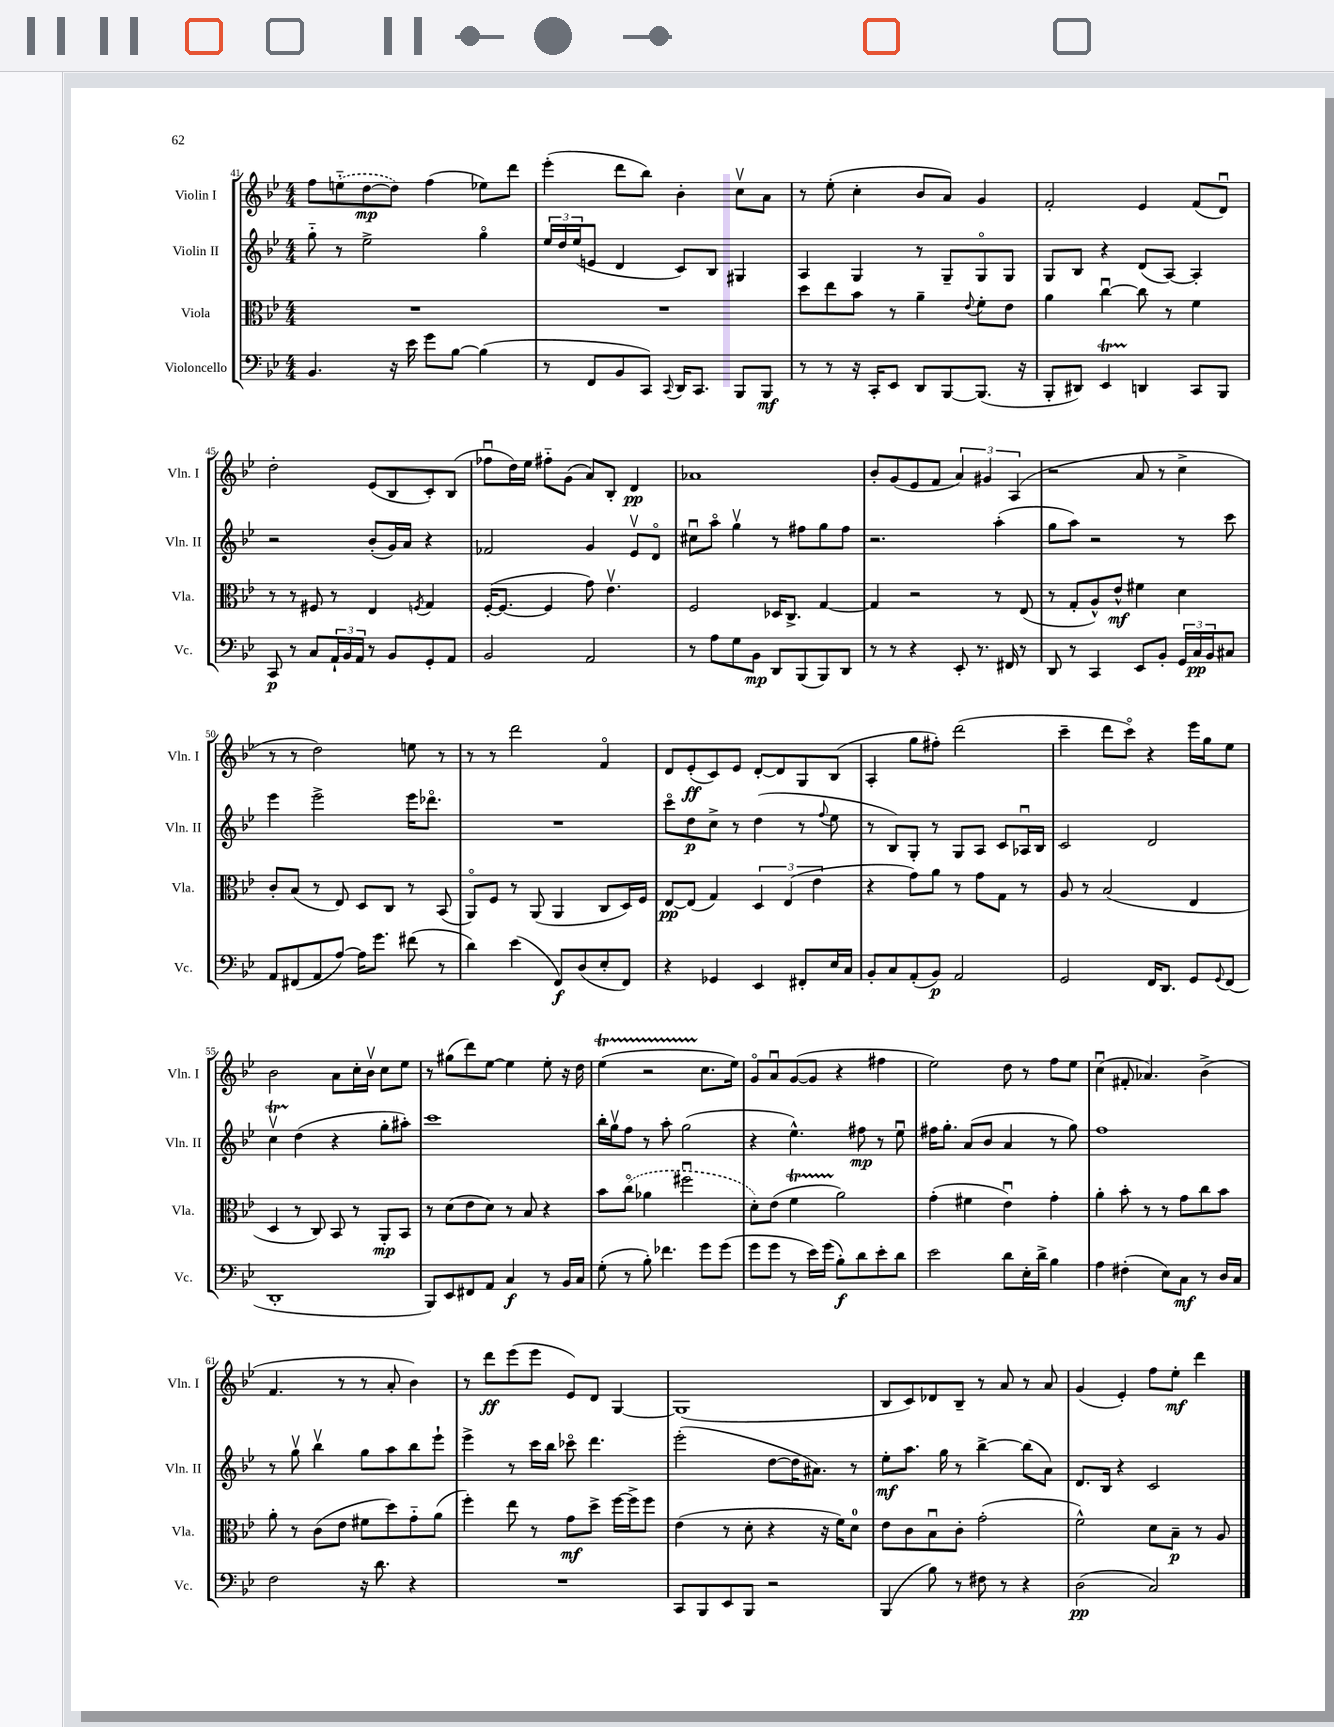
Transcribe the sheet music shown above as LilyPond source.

<<
\new StaffGroup <<
\new Staff = "s0" \with { instrumentName = "Violin I" shortInstrumentName = "Vln. I" } {
    \clef treble \key bes \major \numericTimeSignature \time 4/4
    f''8 \once \slurDashed e''8-_( d''8~\mp d''8) f''4( ees''8) d'''8 |
    ees'''4-.( d'''8 bes''8) bes'4-. c''8\upbow a'8 |
    r8 ees''8-.( c''4-. bes'8 a'8) g'4 |
    f'2-. ees'4 f'8( d'8\downbow) |
    d''2-. ees'8( bes8 c'8-.) bes8( |
    fes''8\downbow d''16) ees''16 fis''8-_ g'8( a'8) bes8-. d'4\pp |
    aes'1 |
    bes'8-. g'8( ees'8 f'8 \tuplet 3/2 { a'4) gis'4 a4( } |
    r2 a'8 r8 c''4-> |
    r8 r8 d''2) e''8 r8 |
    r8 r8 d'''2 f'4\flageolet |
    d'8 ees'8-.\ff( c'8) ees'8 d'8~-. d'8 g8 bes8( |
    a4-. g''8 fis''8-.) d'''2( |
    c'''4-- d'''8 c'''8\flageolet) r4 ees'''16 g''16 ees''8 |
    bes'2 a'8 c''16-. bes'16\upbow c''8 ees''8 |
    r8 gis''8( d'''8) ees''8~ ees''4 ees''8-. r16 d''16 |
    ees''4\startTrillSpan( r2 c''8.\stopTrillSpan ees''16) |
    g'8\flageolet a'8\downbow g'8~( g'8 r4 fis''4 |
    ees''2) d''8 r8 f''8 ees''8 |
    c''4\downbow( fis'8-. aes'4.) bes'4->( |
    f'4. r8 r8 a'8-. bes'4) |
    r8 d'''8\ff ees'''8( ees'''8 ees'8) d'8 g4~ |
    g1( |
    bes8 c'8) des'8 bes8-- r8 a'8 r8 a'8 |
    g'4( ees'4-.) f''8 ees''8-.\mf d'''4 \bar "|." |
}
\new Staff = "s1" \with { instrumentName = "Violin II" shortInstrumentName = "Vln. II" } {
    \clef treble \key bes \major \numericTimeSignature \time 4/4
    g''8-_ r8 ees''2-> g''4\flageolet |
    \tuplet 3/2 { ees''16 d''16 ees''16( } e'8 d'4 c'8) bes8 gis4 |
    a4 g4 r8 g8-- g8\flageolet g8 |
    g8 bes8 r4 d'8( a8~) a4-. |
    r2 bes'8-.( g'16) a'16 r4 |
    fes'2 g'4 ees'8\upbow d'8\flageolet |
    cis''8\downbow a''8\flageolet g''4\upbow r8 fis''8 g''8 fis''8 |
    r2. a''4-.( |
    g''8 a''8) r2 r8 c'''8 |
    ees'''4 ees'''2-> ees'''16 des'''8.\flageolet |
    R1 |
    c'''8\flageolet d''8\p c''8-> r8 d''4( r8 \appoggiatura { f''8 } ees''8 |
    r8 bes8) g8-. r8 g8 a8 c'8 aes16\downbow bes16 |
    c'2 d'2 |
    c''4\upbow\startTrillSpan d''4\stopTrillSpan( r4 g''8-. ais''8-.) |
    c'''1 |
    bes''16-. g''16\upbow f''8 r8 a''8-. g''2( |
    r4 ees''4.-^) fis''8\mp r8 ees''8\downbow |
    fis''16 g''8.-. a'8( bes'8 a'4 r8 g''8) |
    f''1 |
    r8 g''8\upbow bes''4\upbow g''8 a''8 bes''8 ees'''8-! |
    ees'''4-> r8 c'''16 bes''16 ces'''8\flageolet d'''4. |
    ees'''2-.( d''8~ d''16 ais'8.) r8 |
    ees''8-.\mf a''8. g''16 r8 bes''4~-> bes''8( a'8) |
    d'8. bes16 r4 c'2 \bar "|." |
}
\new Staff = "s2" \with { instrumentName = "Viola" shortInstrumentName = "Vla." } {
    \clef alto \key bes \major \numericTimeSignature \time 4/4
    R1 |
    R1 |
    d''8 ees''8 bes'8 r8 a'4-- \appoggiatura { ees'8 } f'8-. ees'8 |
    a'4 c''4~\downbow c''8 r8 f'4 |
    r8 r8 fis8 r8 ees4 \acciaccatura { f8 } g4 |
    f16~-.( f8.~ f4 g'8) ees'4.\upbow |
    f2 des16 c8.-> g4~ |
    g4 r2 r8 ees8( |
    r8 g8-. a8-^) ees'8-^\mf fis'4 d'4 |
    c'8-. bes8( r8 ees8) d8 c8 r8 bes,8( |
    a,8\flageolet) f8 r8 a,8( a,4 c8 d16) f16 |
    ees8~\pp ees8( g4) \tuplet 3/2 { d4 ees4( ees'4 } |
    r4 g'8) a'8 r8 g'8 g8 r8 |
    a8 r8 bes2( ees4 |
    d4 r8 c8) bes,8 r8 a,8-.\mp bes,8 |
    r8 d'8( ees'8 d'8) r8 bes8 r4 |
    bes'8 \once \slurDashed c''8\flageolet( aes'4 fis''2\downbow |
    d'8-.) ees'8( f'4\startTrillSpan a'2\stopTrillSpan) |
    g'4-.( fis'4 ees'4\downbow) g'4-. |
    a'4-. bes'8-. r8 r8 g'8 c''8 bes'8 |
    a'8-. r8 c'8( ees'8 fis'8 d''8) g'8-_ a'8( |
    f''4-.) ees''8 r8 g'8\mf d''8-> f''16~ f''16-> f''8 |
    ees'4( r8 d'8-. r4 r16 f'16) d'8-0 |
    ees'8 c'8 bes8\downbow c'8-. g'2-.( |
    f'2-^) d'8 bes8--\p r8 a8 \bar "|." |
}
\new Staff = "s3" \with { instrumentName = "Violoncello" shortInstrumentName = "Vc." } {
    \clef bass \key bes \major \numericTimeSignature \time 4/4
    bes,4. r16 ees'16 g'8 bes8~ bes4( |
    r8 f,8 bes,8 c,8) \appoggiatura { c,8 } d,16 c,8. bes,,8 bes,,8\mf |
    r8 r8 r16 c,16-. ees,8 d,8 bes,,8~ bes,,8.( r16 |
    bes,,8-. dis,8) ees,4\startTrillSpan d,4\stopTrillSpan c,8 bes,,8 |
    c,8\p r8 c8 \tuplet 3/2 { a,16-! bes,16 a,16 } r8 bes,8 g,8-. a,8 |
    bes,2 a,2 |
    r8 a8 g8 bes,8\mp d,8 bes,,8( bes,,8) d,8 |
    r8 r8 r4 ees,8-. r8. fis,16 r8 |
    d,8 r8 c,4 ees,8 bes,8-. \tuplet 3/2 { g,16 c16\pp bes,16 } cis8 |
    a,8 fis,8( a,8 a8~) a16 g'8. fis'8( r8 |
    d'4) ees'4( f,8\f) d8( ees8-. f,8) |
    r4 ges,4 ees,4 fis,8-. ees16 c16 |
    bes,8-. c8 a,8-.( bes,8\p) a,2 |
    g,2 f,16 d,8. g,8 \appoggiatura { g,8 } f,8( |
    d,1-. |
    bes,,8) ees,8 fis,8 a,8 c4\f r8 bes,16 c16 |
    g8-.( r8 bes8-.) fes'4. g'8 g'8( |
    g'8 g'8 r8 ees'16) g'16( bes8-.\f) d'8 ees'8-. d'8 |
    ees'2 d'8 ees16-. d'16-> bes4 |
    a4 fis4-.( ees8) c8\mf r8 d16 c16 |
    f2 r16 d'8. r4 |
    R1 |
    c,8 bes,,8 ees,8 bes,,8 r2 |
    bes,,4( bes8) r8 fis8 r8 r4 |
    d2\pp( c2) \bar "|." |
}
>>
>>
\layout { \context { \Score currentBarNumber = #41 } }
